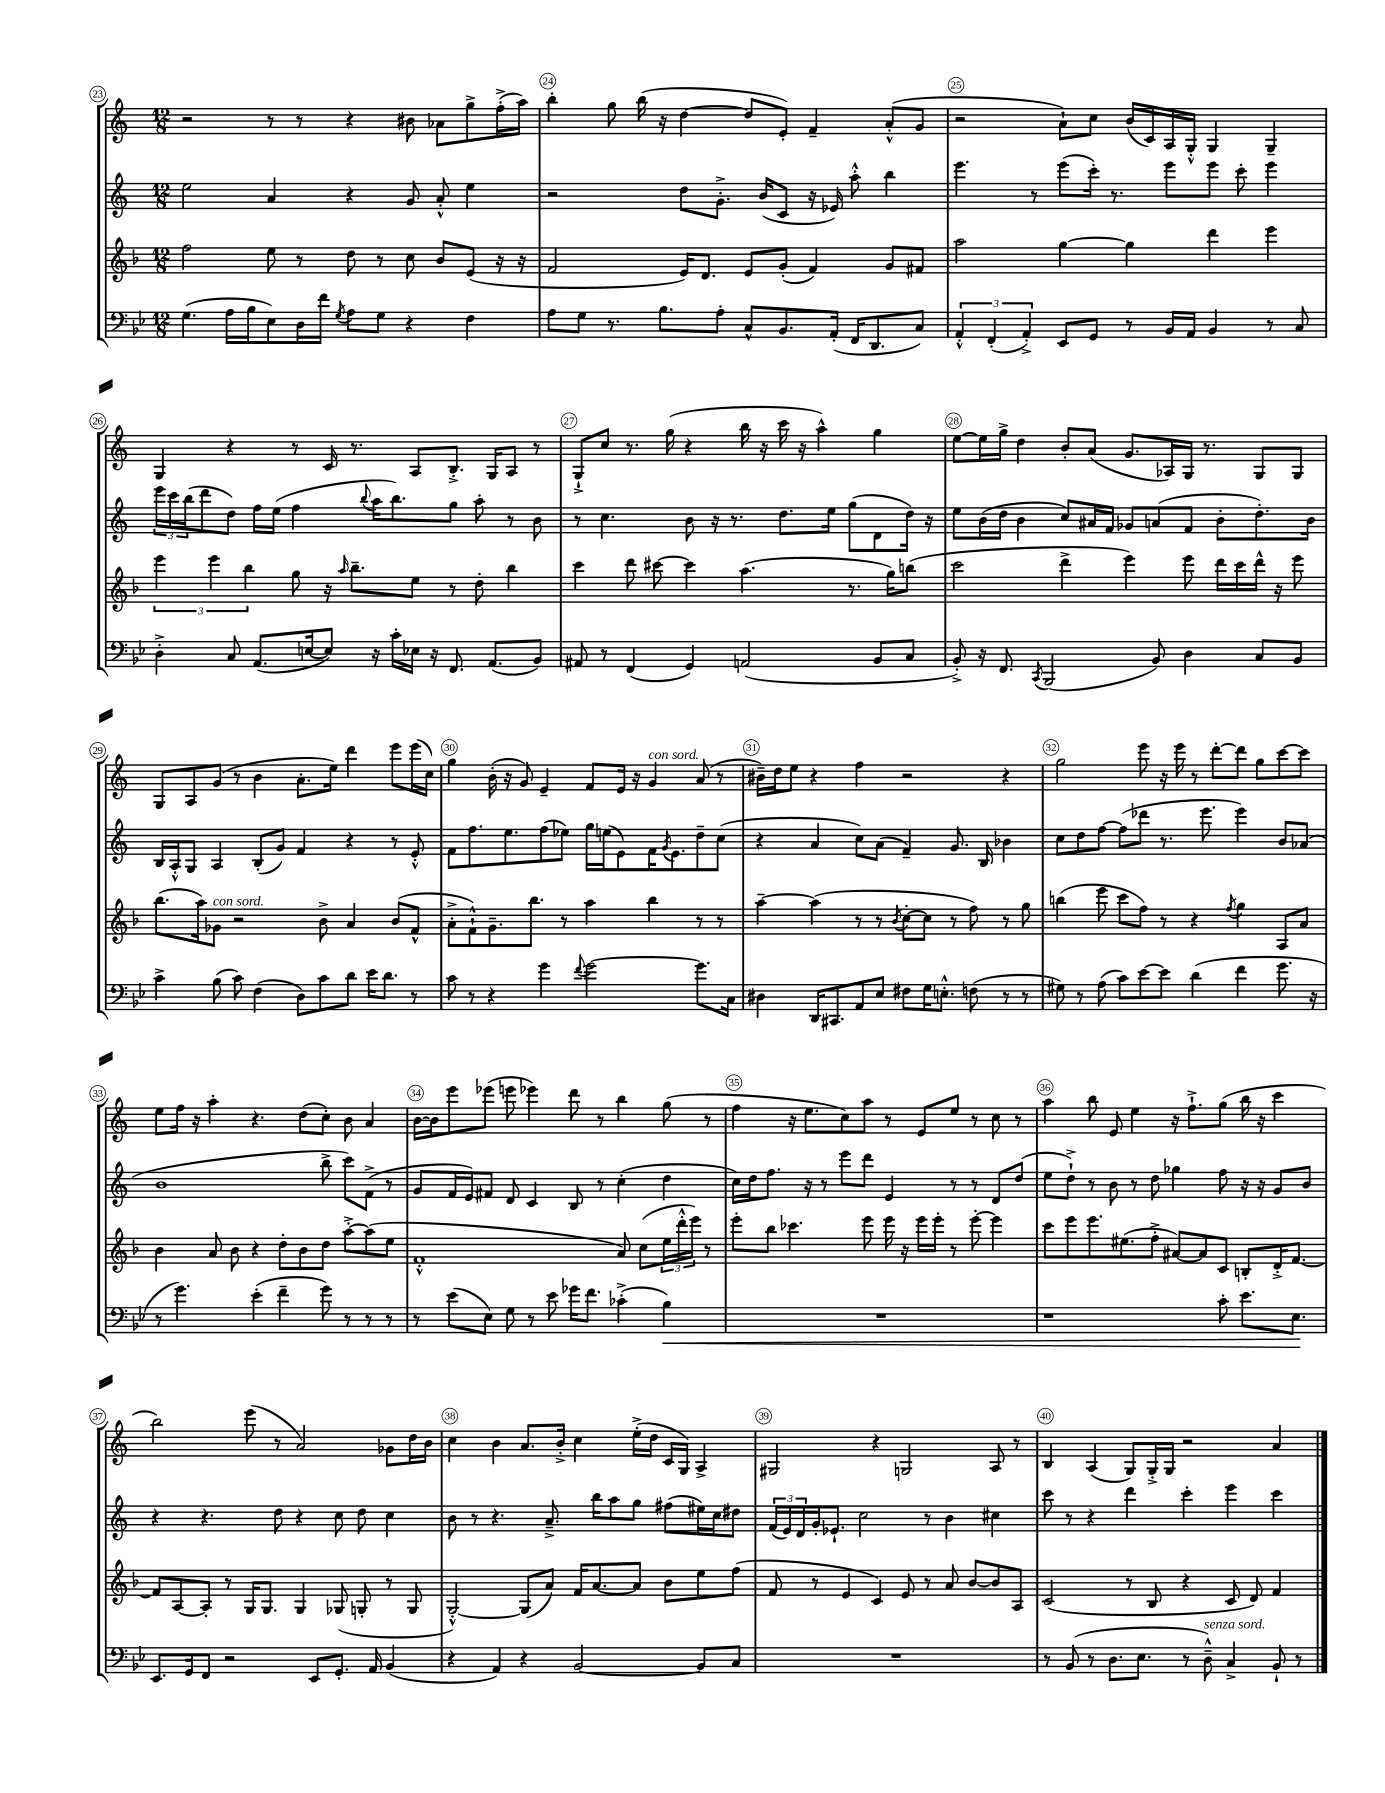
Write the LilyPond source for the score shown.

<<
\new StaffGroup <<
\new Staff = "s0" {
    \clef treble \key c \major \numericTimeSignature \time 12/8
    r2 r8 r8 r4 bis'8 aes'8 g''8-> f''16-.->( a''16) |
    b''4-. g''8 b''16( r16 d''4~ d''8 e'8-.) f'4-- a'8-.-^( g'8 |
    r2 a'8-!) c''8 b'16( c'16) a16 g16-.-^ g4 g4-- |
    g4 r4 r8 c'16 r8. a8 b8.-.-> g16 a8 r8 |
    g8-!-> c''8 r8. g''16( r4 b''16 r16 c'''16 r16 a''4-^) g''4 |
    e''8~ e''16 g''16-> d''4 b'8-. a'8( g'8. aes16) g16 r8. g8 g8 |
    g8 a8 g'8( r8 b'4 a'8.-. e''16) d'''4 e'''8 e'''16( c''16) |
    g''4 b'16-.( r16 g'8) e'4-- f'8 e'16 r16 g'4^\markup { \italic "con sord." } a'8( r8 |
    bis'16--) d''16 e''8 r4 f''4 r2 r4 |
    g''2 e'''8 r16 e'''16 r8 d'''8~-. d'''8 g''8 c'''8~ c'''8 |
    e''8 f''16 r16 a''4-. r4. d''8( c''8-.) b'8 a'4 |
    b'16~ b'16 e'''8 ees'''8( e'''8 ees'''4) d'''8 r8 b''4 g''8( r8 |
    f''4 r16 e''8. c''8) a''8 r8 e'8 e''8 r8 c''8 r8 |
    a''4 b''8 e'8 e''4 r16 f''8.-!-> g''8( b''16 r16 c'''4 |
    b''2) e'''8( r8 a'2) ges'8 d''16 b'16 |
    c''4 b'4 a'8. b'16-.-> c''4 e''16-.->( d''16 c'16 g16) a4-> |
    gis2 r4 g2 a8 r8 |
    b4 a4( g8) g16-.-> g16 r2 a'4 \bar "|." |
}
\new Staff = "s1" {
    \clef treble \key c \major \numericTimeSignature \time 12/8
    e''2 a'4 r4 g'8 a'8-.-^ e''4 |
    r2 d''8 g'8.-.-> b'16( c'8 r16 ees'16) a''8-.-^ b''4 |
    e'''4. r8 e'''8( c'''16-.) r8. e'''8 e'''8 c'''8-. e'''4 |
    \tuplet 3/2 { e'''16 c'''16 b''16( } d'''8 d''8) f''16 e''16( f''4 \appoggiatura { b''8 } a''16 b''8.) g''8 a''8-. r8 b'8 |
    r8 c''4. b'8 r16 r8. d''8. e''16 g''8( d'8 d''16) r16 |
    e''8 b'16( d''16 b'4 c''8) ais'16 f'16 ges'8 a'8( f'8 b'8-. d''8.-.) b'16 |
    b16 a16-.-^ g8 a4 b8-.( g'8) f'4 r4 r8 e'8-.-^ |
    f'8 f''8. e''8. f''8( ees''8) g''16 e''16( e'8) f'16 \acciaccatura { g'8 } e'8. d''8-- c''8( |
    r4 a'4 c''8) a'8( f'4--) g'8. b16 bes'4 |
    c''8 d''8 f''8~ f''8( des'''8 r8. e'''8. e'''4) b'8 aes'8( |
    b'1 b''8-> c'''8) f'8->( r8 |
    g'8 f'16 e'16) fis'8 d'8 c'4 b8 r8 c''4-.( d''4 |
    c''16) d''16 f''8. r16 r8 e'''8 d'''8 e'4 r8 r8 d'8 d''8( |
    e''8 d''8-!->) r8 b'8 r8 d''8 ges''4 f''8 r16 r16 g'8 b'8 |
    r4 r4. d''8 r4 c''8 d''8 c''4 |
    b'8 r8 r4. a'8.---> b''16 a''8 g''8 fis''8( eis''16) c''16 dis''8 |
    \tuplet 3/2 { f'16( e'16) d'16 } g'16-. ees'8.-! c''2 r8 b'4 cis''4 |
    c'''8 r8 r4 d'''4 c'''4-. e'''4 c'''4 \bar "|." |
}
\new Staff = "s2" {
    \clef treble \key f \major \numericTimeSignature \time 12/8
    f''2 e''8 r8 d''8 r8 c''8 bes'8 e'8( r16 r16 |
    f'2 e'16) d'8. e'8 g'8-.( f'4) g'8 fis'8 |
    a''2 g''4~ g''4 d'''4 e'''4 |
    \tuplet 3/2 { e'''4 e'''4 bes''4 } g''8 r16 \grace { a''16 } bes''8.-- e''8 r8 d''8-. bes''4 |
    c'''4 d'''8 cis'''8~ cis'''4 a''4.( r8. g''16) b''8( |
    c'''2 d'''4-> e'''4) e'''8 d'''16 c'''16 d'''16-^ r16 e'''8 |
    bes''8.( a''16) ges'8^\markup { \italic "con sord." } r2 bes'8-> a'4 bes'8( f'8-^ |
    a'8-.-> f'8-!-^) g'8.-- bes''8. r8 a''4 bes''4 r8 r8 |
    a''4~-- a''4( r8 r8 \acciaccatura { bes'8 } c''8~-. c''8 r8 f''8) r8 g''8 |
    b''4( e'''8 c'''8 f''8) r8 r4 \acciaccatura { f''8 } g''4 a8 a'8 |
    bes'4 a'8 bes'8 r4 d''8-. bes'8 d''8 a''8~-.-> a''8( e''8 |
    f'1-.-^ a'8) c''8( \tuplet 3/2 { e''16 d'''16-.-^ e'''16) } r8 |
    e'''8-. bes''8 ces'''4. e'''8 e'''16 r16 e'''16 e'''16-. r8 e'''8~-. e'''4 |
    c'''8 e'''8 e'''8. eis''8.( f''8-.-> ais'8~) ais'8 c'8 b8-. d'16-.-> f'8.~ |
    f'8 a8~ a8-. r8 g16 g8. g4 ges8( g8-. r8 g8 |
    g2~-.-^) g8( a'8) f'16 a'8.~ a'8 bes'8 e''8 f''8( |
    f'8 r8 e'4 c'4) e'8 r8 a'8 bes'8~ bes'8 a8 |
    c'2( r8 bes8 r4 c'8 d'8) f'4 \bar "|." |
}
\new Staff = "s3" {
    \clef bass \key bes \major \numericTimeSignature \time 12/8
    g4.( a16 bes16 ees8) d16 f'16 \acciaccatura { g8 } a8 g8 r4 f4 |
    a8 g8 r8. bes8. a8-. c8-^ bes,8. a,16-.( f,16 d,8. c8) |
    \tuplet 3/2 { a,4-.-^ f,4-.( a,4-.->) } ees,8 g,8 r8 bes,16 a,16 bes,4 r8 c8 |
    d4-.-> c8 a,8.( e16~ e8) r16 c'16-. ees16 r16 f,8. a,8.( bes,8) |
    ais,8 r8 f,4( g,4) a,2( bes,8 c8 |
    bes,8-.->) r16 f,8. \acciaccatura { c,8 } bes,,2( bes,8) d4 c8 bes,8 |
    c'4-> bes8( c'8) f4( d8) c'8 d'8 ees'16 d'8. r8 |
    c'8 r8 r4 g'4 \appoggiatura { f'8 } g'2~ g'8. c16 |
    dis4 d,16 cis,8. a,8 ees8 fis8 g16 e8.-.-^ f8( r8 r8 |
    gis8) r8 a8( c'8) ees'8~ ees'8 d'4( f'4 g'8. r16 |
    r8 g'4.) ees'4-.( f'4-- g'8) r8 r8 r8 |
    r8 ees'8( ees8) g8 r8 ees'8 ges'16 f'8. ces'4-.->( bes4\<) |
    R1. |
    r1 c'8-. ees'8. ees8.\! |
    ees,8. g,16 f,8 r2 ees,8 g,8.-. a,16 bes,4( |
    r4 a,4) r4 bes,2~ bes,8 c8 |
    R1. |
    r8 bes,8( r8 d8. ees8. r8 d8---^^\markup { \italic "senza sord." }) c4-> bes,8-! r8 \bar "|." |
}
>>
>>
\layout { \context { \Score currentBarNumber = #23 \override BarNumber.break-visibility = ##(#f #t #t) barNumberVisibility = #all-bar-numbers-visible \override BarNumber.stencil = #(make-stencil-circler 0.1 0.3 ly:text-interface::print) } }
